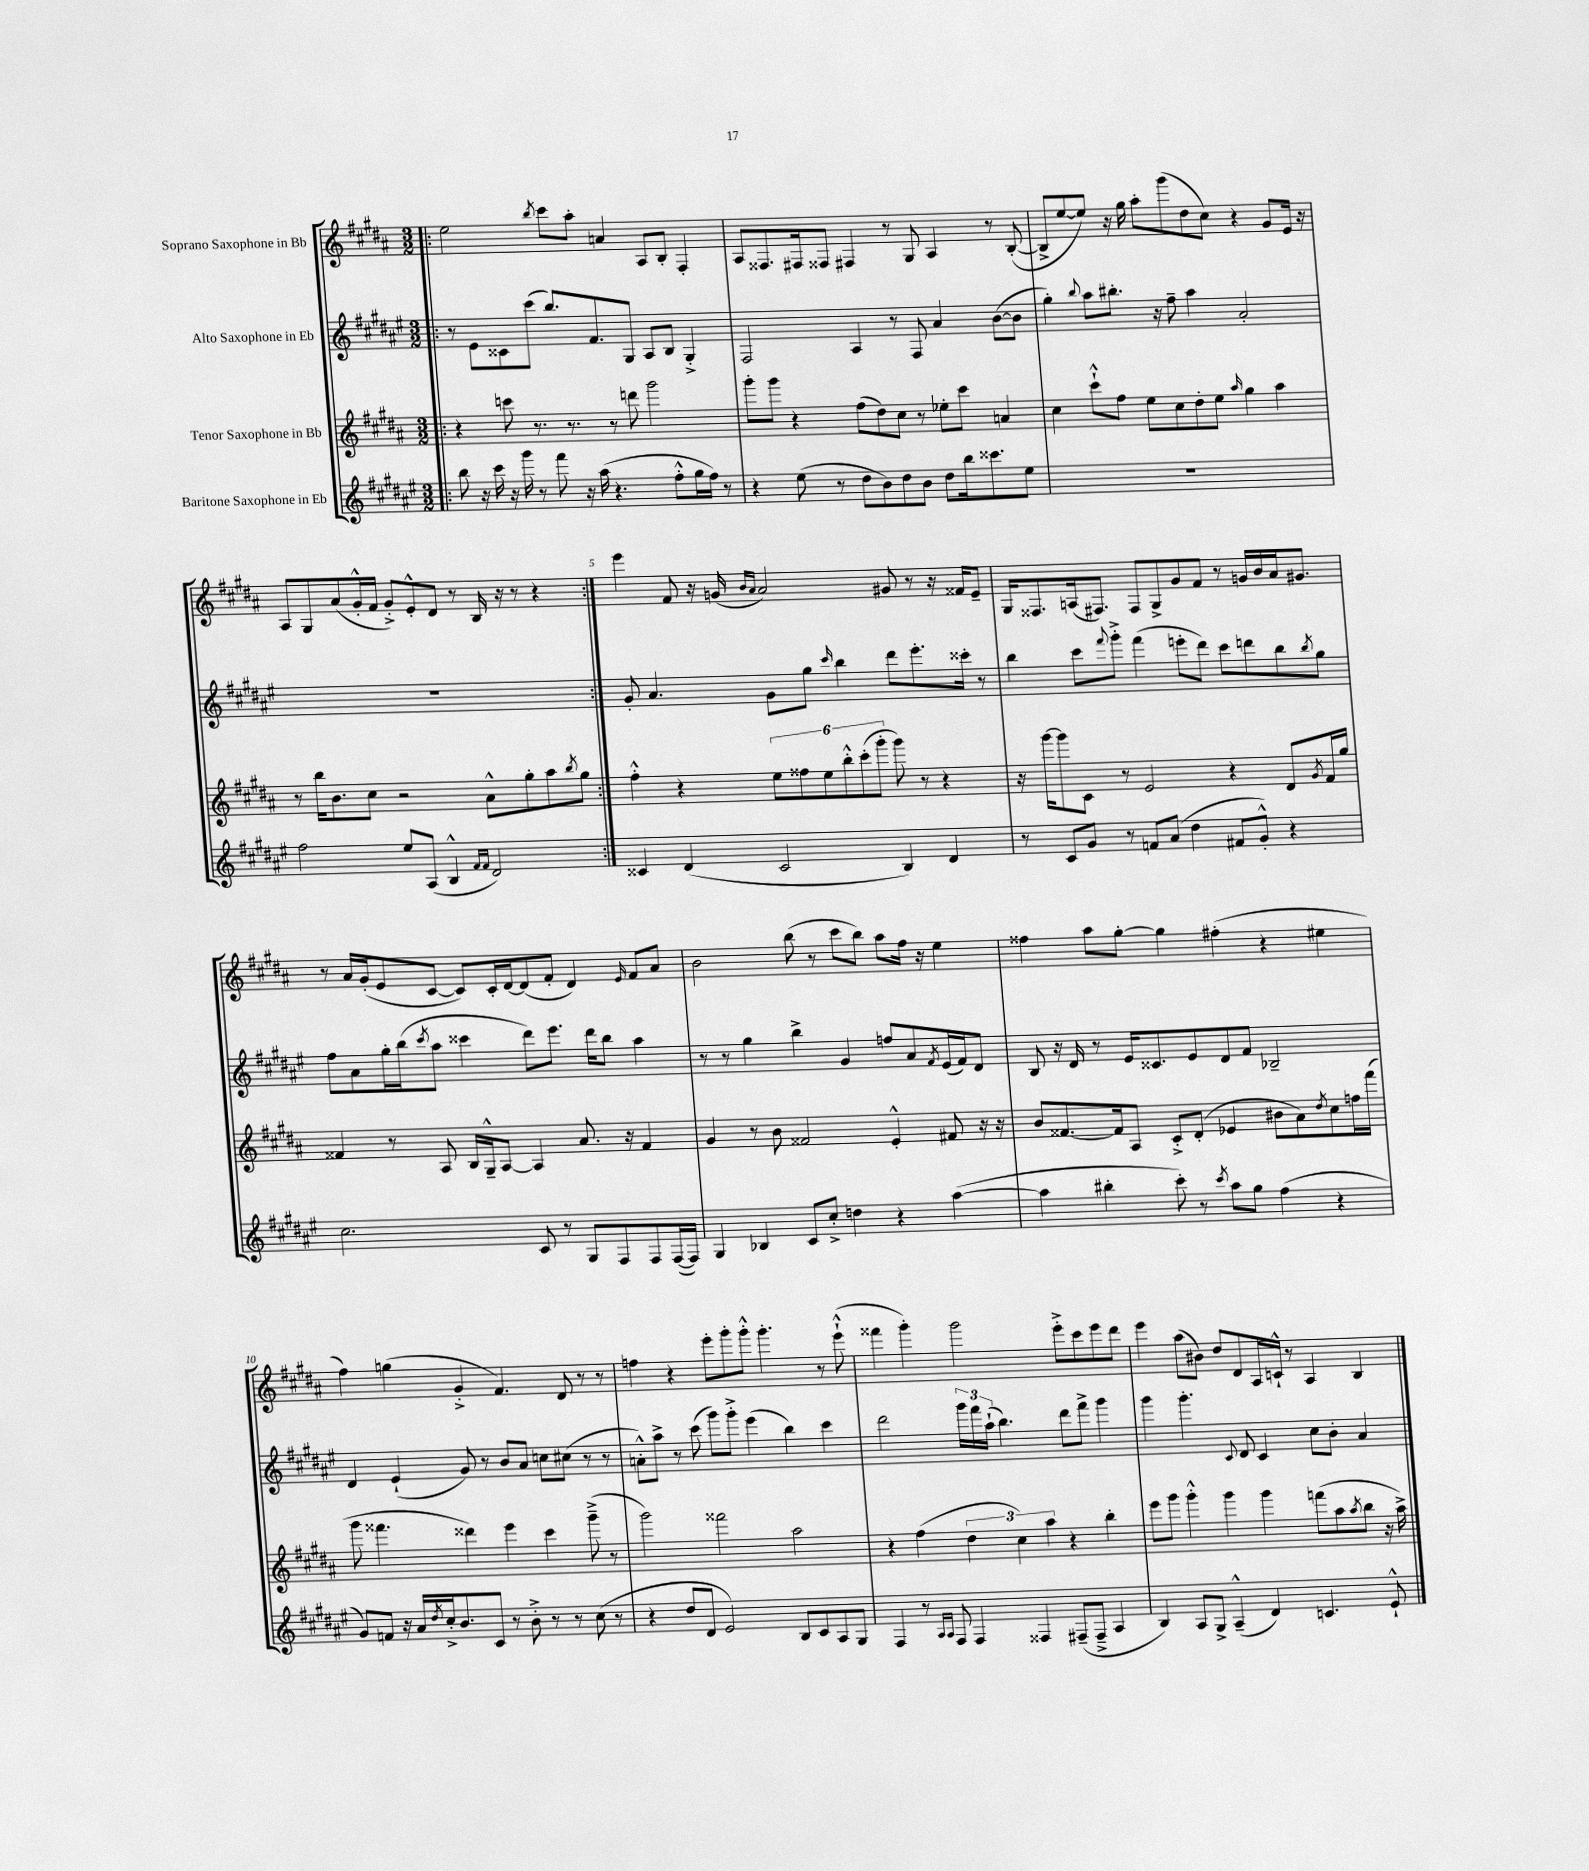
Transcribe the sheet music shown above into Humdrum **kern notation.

**kern	**kern	**kern	**kern
*staff4	*staff3	*staff2	*staff1
*clefG2	*clefG2	*clefG2	*clefG2
*k[f#c#g#d#a#e#]	*k[f#c#g#d#a#]	*k[f#c#g#d#a#e#]	*k[f#c#g#d#a#]
*M3/2	*M3/2	*M3/2	*M3/2
=!|:	=!|:	=!|:	=!|:
8bb	4r	8r	2ee
16r	.	8e#	.
16ccc#	.	.	.
16r	8ccc	8c##	.
16ggg#	.	.	.
8r	8.r	(8ccc#	.
.	.	.	8qbb
8fff#	.	8.bb)	8ccc#
.	8.r	.	.
16r	.	.	8aa#'
(16aa#	.	8.f#	.
4.r	8r	.	4a
.	8ddd	8G#	.
.	2ggg#	8A#	8A#
8ff#'^^	.	8B	8B'
16gg#	.	4G#'^	4F#'
16ff#)	.	.	.
8r	.	.	.
=	=	=	=
4r	8ggg#'	2F#	8A#
.	8ggg#	.	8.F##
(8ee#	4r	.	.
.	.	.	16F#
8r	.	.	8F##
8dd#	(8ff#	4A#	4F#
8b)	8dd#)	.	.
8dd#	8cc#	8r	8r
8b	8r	8F#	8G#
8dd#	8ee-'	4a#	4A#
16bb	8ccc#	.	.
8.ccc##	.	.	.
.	4a	([8b	8r
8ee#	.	8b]	([8B'
=	=	=	=
1.r	4cc#	4gg#')	8B^]
.	.	.	[8ee
.	.	8qqbb	.
.	8ccc#`^^	8aa#	8ee])
.	8ff#	8.bb#'	16r
.	.	.	16gg#
.	8ee	.	8aa#'
.	.	16r	.
.	8cc#	8ff#~	(8ggg#
.	8dd#'	4aa#	8dd#
.	8ee	.	8cc#)
.	16qqaa#	.	.
.	4gg#	2a#'	4r
.	4aa#	.	8g#
.	.	.	16e
.	.	.	16r
=	=	=	=
2ff#	8r	1.r	8A#
.	16bb	.	8G#
.	8.b	.	.
.	.	.	(8a#
.	8cc#	.	16g#'^^
.	.	.	16f#
8ee#	2r	.	8g#'^)
(8A#	.	.	8e'^^
4B^^	.	.	8d#
.	.	.	8r
16qqf#	.	.	.
16qqf#	.	.	.
2d#)	8a#^^	.	16B
.	.	.	16r
.	8gg#'	.	8r
.	8aa#	.	4r
.	8qbb	.	.
.	8gg#	.	.
=:|!	=:|!	=:|!	=:|!
4c##	4ff#'^^	8g#'	4eee
.	.	4.a#	.
(4d#	4r	.	8f#
.	.	.	16r
.	.	.	(16g
.	.	.	16qqb
.	.	.	16qqa#
2c##	12ee	8g#	2a#)
.	12ff##	.	.
.	.	8gg#	.
.	12ee	.	.
.	.	16qqccc#	.
.	12bb'^^	4bb	.
.	(12ccc#'	.	.
.	12ggg#'	.	.
4B)	8ggg#)	8ddd#	8g#
.	8r	8.eee#'	8r
4d#	4r	.	16r
.	.	16ccc##'	16f##
.	.	8r	8e~
=	=	=	=
8r	16r	4bb	16G#
.	[16ggg#	.	8.F##
8c#	8ggg#]	.	.
8g#	8c#	8ccc#	(16A
.	.	.	8.F#)
.	.	8qqfff#	.
8r	8r	8ggg#'^	.
8f	2e	(4fff#	8F#
(8a#	.	.	8G#^
4dd#	.	8eee'	8g#
.	.	8ddd#)	8f#
8f#	4r	8ccc#	8r
8g#'^^)	.	8ddd	16g
.	.	.	16b
4r	8d#	8bb	16a#
.	.	.	8.g#
.	8qg#	8qbb	.
.	16f#	8gg#	.
.	16gg#	.	.
=	=	=	=
2.cc#	4f##	8ff#	8r
.	.	8a#	16a#
.	.	.	(16g#'
.	8r	16gg#'	8e
.	.	(16bb	.
.	.	8qccc#	.
.	8A#	8aa#	[8c#
.	16B	4ccc##	8c#])
.	16G#~^^	.	.
.	[8A#	.	16c#'
.	.	.	[16d#
8c#	4A#]	8ddd#)	(8d#]
8r	.	8.eee#	8f#'
8G#	8.a#	.	4d#)
.	.	16ddd#	.
8F#	.	8bb	.
.	16r	.	.
.	.	.	16qqe
8F#	4f##	4aa#	8f#
([16F#	.	.	8a#
16F#])	.	.	.
=	=	=	=
4G#	4g#	8r	2b
.	.	8r	.
4B-	8r	4gg#	.
.	8b	.	.
8c#	2f##	4bb^	(8bb
8cc#'^	.	.	8r
4dd	.	4g#	8ccc#
.	.	.	8bb)
4r	4e'^^	8ff	8aa#
.	.	8a#	16ff#
.	.	.	16r
.	.	8qf#	.
([4aa#	8f#	(16e#	4ee
.	.	16f#)	.
.	16r	8d#	.
.	16r	.	.
=	=	=	=
4aa#]	8b	8B	4ff##
.	[8.f##	16r	.
.	.	16d#	.
4bb#'	.	8r	8aa#
.	16f##]	.	.
.	8A#	16e#	[8gg#'
.	.	8.c##	.
8ccc#')	8c#'^	.	4gg#]
8r	(8d#'	8e#	.
8qccc#	.	.	.
8aa#	4e-	8d#	(4ff#'
8gg#	.	8f#	.
(4ff#	8b#	2B-~	4r
.	8a#)	.	.
.	8qdd#	.	.
4r	8cc#	.	4ee#
.	16ff	.	.
.	(16fff#	.	.
=	=	=	=
8g#)	8ggg#	4d#	4ff#)
8f	4.fff##	.	.
16r	.	(4e#`	(4gg
16a#	.	.	.
8qdd#	.	.	.
16cc#'^	.	.	.
8.b	.	.	.
.	4ddd##)	8g#)	4g#'^
8c#	.	8r	.
8r	4eee	8b	4.f#)
8b'^	.	8a#	.
8r	4ccc#	8cc	.
8r	.	(8cc#	8d#
(8cc#	(8ggg#~^	8r	8r
8r	8r	8r	8r
=	=	=	=
4r	2ggg#)	8a'^^)	4ff
.	.	8aa#^	.
8dd#	.	8r	4r
8d#	.	(8ccc#	.
2e#)	2fff##	8ggg#)	8eee'
.	.	8ggg#'^	8ggg#'
.	.	(4eee#	8ggg#'^^
.	.	.	4.ggg#'
8B	2aa#	4bb)	.
8c#	.	.	.
8A#	.	4ccc#	8r
8G#	.	.	(8eee`^^
=	=	=	=
4F#	4r	2ddd#	4fff##
8r	(4ff#	.	4ggg#')
16qqA#	.	.	.
16qqA#	.	.	.
8F#	.	.	.
4F#	6dd#	24ggg#	2ggg#
.	.	24fff#	.
.	.	(24aa#`	.
.	.	4.bb)	.
.	6cc#)	.	.
4F##	.	.	.
.	6aa#	.	.
(8F#~	4r	8ddd#	8eee'^
8F#~^	.	8fff#^	8ccc#
4A#	4bb'	4ggg#	8eee
.	.	.	8ddd#
=	=	=	=
4B)	8eee	4ggg#	4eee
.	8ggg#	.	.
8A#	4ggg#'^^	4.ggg#'	(8aa#
8G#^	.	.	8b#)
(4A#~^^	4ggg#	.	8dd#
.	.	8qqc#	.
.	.	8d#	8d#
4d#)	4ggg#	4c#	16A#
.	.	.	16c`^^
.	.	.	8r
4.c	(8fff	8cc#	4A#
.	8aa#	8b'	.
.	8qaa#	.	.
.	8bb	4a#	4B
8e#`^^	16r	.	.
.	16aa#^)	.	.
==	==	==	==
*-	*-	*-	*-
